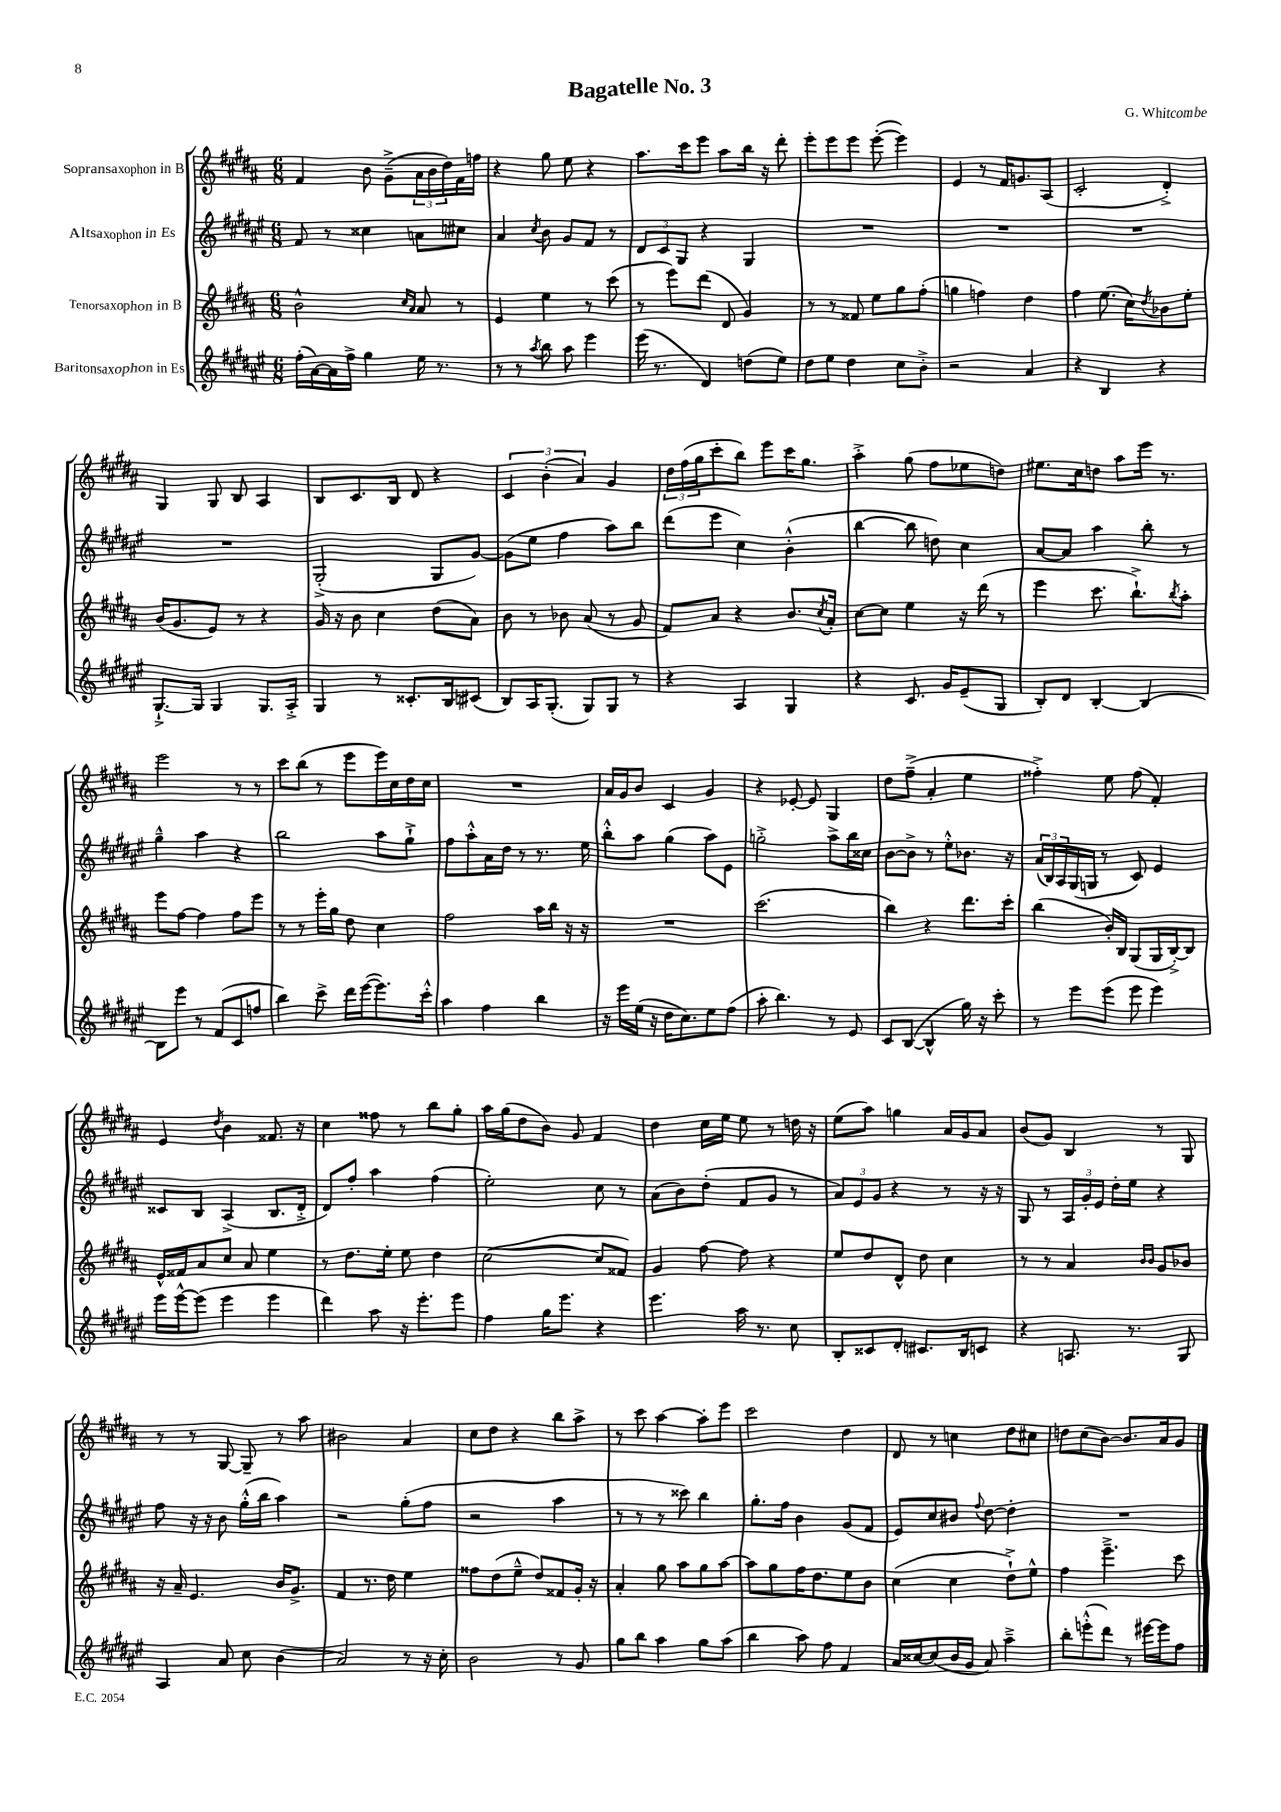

**kern	**kern	**kern	**kern
*part4	*part3	*part2	*part1
*staff4	*staff3	*staff2	*staff1
*I"Baritonsaxophon in Es	*I"Tenorsaxophon in B	*I"Altsaxophon in Es	*I"Sopransaxophon in B
*clefG2	*clefG2	*clefG2	*clefG2
*k[f#c#g#d#a#e#]	*k[f#c#g#d#a#]	*k[f#c#g#d#a#e#]	*k[f#c#g#d#a#]
*M6/8	*M6/8	*M6/8	*M6/8
=1	=1	=1	=1
(16ff#'\LL	2b^^\	8f#/	4f#/
[16a#\)	.	.	.
16a#\]	.	8r	.
16ff#^\JJ	.	.	.
4gg#\	.	4cc##X\	8b\
.	.	.	(8g#~^\L
.	16qqcc#/LL	.	.
.	16qqa#/JJ	.	.
16ee#\	8a#/	8an\L	24a#\L
.	.	.	24b\
8.r	.	.	.
.	.	.	24dd#\)
.	8r	8cc#X\J	16f#\
.	.	.	16ffn\JJ
=2	=2	=2	=2
8r	4e/	4a#/	4r
8r	.	.	.
8qaa#/	.	8qcc#/	.
8bb\	4ee\	8b\	8gg#\
8aa#\	.	8g#/L	8ee\
4eee#\	8r	8f#/J	4r
.	(8ccc#\	8r	.
=3	=3	=3	=3
(16eee#\	8r	12d#/L	8.aa#\L
8.r	.	.	.
.	.	12c#/	.
.	8eee\L)	.	.
.	.	12G#/J	.
.	.	.	16ccc#\k
4d#/)	(8ddd#\J	4r	8eee\J
.	8d#/	.	8aa#\L
(8ddn\L	4g#/)	4G#/	16bb\Jk
.	.	.	16r
8ee#\J)	.	.	8ddd#'\
=4	=4	=4	=4
8dd#\L	8r	2.r	8eee'\L
8ee#\J	8r	.	8eee\
4dd#\	8f##X/	.	8eee\J
.	8ee\L	.	([8eee'\
8cc#\L	8gg#\	.	4eee\])
8b'^\J	(8ff#'\J	.	.
=5	=5	=5	=5
2r	4ggn\	2.r	4e/
.	4ffn\)	.	8r
.	.	.	16f#/KL
.	.	.	8.gn/
4a#/	4dd#\	.	.
.	.	.	(8A#/J
=6	=6	=6	=6
4r	4ff#\	2.r	2c#'/
4B/	(8.ee\	.	.
.	16cc#\KL)	.	.
.	8qdd#/	.	.
4r	8b-X\	.	4d#'^/)
.	8ee'\J	.	.
!!LO:LB:g=z
=7	=7	=7	=7
[8.G#`^/L	(16b/KL	2.r	4G#/
.	8.g#/	.	.
16G#/Jk]	.	.	.
4G#/	8e/J)	.	8G#/
.	8r	.	8B/
8.G#/L	4r	.	4A#/
16A#'^/Jk	.	.	.
=8	=8	=8	=8
4G#/	16g#/	(2G#'^/	8B/L
.	16r	.	.
.	8b\	.	8.c#/
8r	4cc#\	.	.
.	.	.	16B/Jk
8.c##X'/L	.	.	8d#/
.	(8dd#\L	8G#/L	4r
16B/k	.	.	.
(8c#X/J	8a#\J)	[8g#/J)	.
=9	=9	=9	=9
8B/L)	8b\	(8g#\L]	6c#/
16A#/K	8r	8ee#\J	.
.	.	.	(6b'\
(8.G#'/J	.	.	.
.	8b-X\	4ff#\	.
.	.	.	6a#/)
8G#/L)	(8a#/	.	.
8G#/J	8r	8aa#\L)	4g#/
8r	8g#/	8bb\J	.
=10	=10	=10	=10
4r	8f#/L)	(8ddd#\L	24dd#\LL
.	.	.	(24ff#\
.	.	.	24gg#\J
.	8a#/J	8eee#\J	8ccc#'\
4A#/	4r	4cc#\)	8bb\J)
.	.	.	8eee\L
4G#/	8.b/L	(4b'^^\	16ccc#\K
.	.	.	8.gg#\J
.	8qcc#/	.	.
.	16a#'/Jk	.	.
=11	=11	=11	=11
4r	[8cc#\L	[4bb\	4aa#'^\
.	8cc#\J]	.	.
8.c#/	4ee\	8bb\]	(8gg#\
.	.	8ddn\)	8ff#\L
16g#/KL	.	.	.
(8e#~/	16r	4cc#\	8ee-X\
.	(16ddd#\	.	.
8G#/J	8r	.	8ddn\J)
=12	=12	=12	=12
8B'/L)	4eee\	[8a#/L	8.ee#X\L
8d#/J	.	8a#/J]	.
.	.	.	16cc#\k
[4B'/	8.ccc#\	4aa#\	8ddn\J
.	.	.	8aa#\L
.	8.bb`^\L)	.	.
4B/_	.	8bb'\	16eee\Jk
.	.	.	8.r
.	8qbb/	.	.
.	8aa#'\J	8r	.
!!LO:LB:g=z
=13	=13	=13	=13
8B\L]	8eee\L	4gg#~^^\	2eee\
8eee#\J	[8ff#\J	.	.
8r	4ff#\]	4aa#\	.
(8f#/L	.	.	.
8c#/	8ff#\L	4r	8r
8ffn/J	8eee\J	.	8r
=14	=14	=14	=14
4bb\)	8r	2bb\	8ccc#\L
.	8r	.	(8bb\J
8ccc#^\	16eee'\LL	.	8r
.	16gg#\JJ	.	.
16ddd#\LL	8dd#\	.	8eee\L
([16eee#\J	.	.	.
8.eee#\])	4cc#\	8aa#\L	16eee\L)
.	.	.	16cc#\
.	.	8gg#`^\J	16dd#\
16ccc#'^^\Jk	.	.	16cc#\JJ
=15	=15	=15	=15
4aa#\	2ff#\	8ff#\L	2.r
.	.	8aa#'^^\	.
4ff#\	.	16a#\L	.
.	.	16dd#\JJ	.
.	.	8r	.
4bb\	16aa#\LL	8.r	.
.	16bb\JJ	.	.
.	16r	.	.
.	16r	16ee#\	.
=16	=16	=16	=16
16r	2.r	8bb'^^\L	16a#/LL
16eee#\LL	.	.	16g#/J
(16ee#\JJ	.	8aa#\J	8b/J
16r	.	.	.
16dd#\KL	.	(4gg#\	4c#/
8.cc#\)	.	.	.
8ee#\	.	8aa#\L)	4g#/
(8ff#\J	.	8e#\J	.
=17	=17	=17	=17
8aa#'\	(2.ccc#\	2ggn'^\	4r
4.bb\)	.	.	.
.	.	.	[8e-X'/
.	.	.	8e-/]
8r	.	8aa#^\L	4G#/
8e#/	.	16bb\L	.
.	.	16cc##X\JJ	.
=18	=18	=18	=18
8c#/L	4bb\)	[8b\L	8dd#\L
([8B/J	.	8b^\J]	(8ff#~^\J
4B^^/]	4r	8r	4a#'/
.	.	8ee#'^^\L	.
16gg#\)	8.ddd#\L	8.b-X\J	4ee\
16r	.	.	.
8ccc#'\	.	.	.
.	16ccc#'\Jk	16r	.
=19	=19	=19	=19
8r	(4bb\	(24a#/LL	4ff##X'^\)
.	.	24B/)	.
.	.	24A#/	.
8eee#\L	.	(16G#/	.
.	.	16Gn/JJ	.
(8eee#\J	16b'/LL)	8r	8ee\
.	16B/JJ	.	.
8eee#\	(8G#/L	8c#/)	(8ff##\
4eee#\)	16G#/L	4e#/	4f#'/)
.	[16B'^/J)	.	.
.	8B/J]	.	.
!!LO:LB:g=z
=20	=20	=20	=20
16eee#\LL	16e^^/LL	8c##X/L	4e/
[16eee#^^\J	16f##X/J	.	.
(8eee#\J]	8a#/	8B/J	.
.	.	.	8qdd#/
4eee#\	8cc#/J	(4A#^/	4b\
.	8a#/	.	.
4eee#\	4ee\	8.B/L	8.f##X/
.	.	16d#'^/Jk	16r
=21	=21	=21	=21
4ddd#\)	8r	8d#/L)	4cc#\
.	8.dd#\L	8ff#'/J	.
8aa#\	.	4aa#\	8ff##X\
.	16ee'\Jk	.	.
16r	8ee\	.	8r
8.eee#'\L	.	.	.
.	4dd#\	(4ff#\	8bb\L
8eee#\J	.	.	8gg#'\J
=22	=22	=22	=22
4ff#\	([2cc#\	2ee#'\)	16aa#\LL
.	.	.	(16gg#\J
.	.	.	8dd#\
16gg#\KL	.	.	8b\J)
8.eee#\J	.	.	.
.	.	.	8g#/
4r	8cc#/L]	8cc#\	4f#/
.	8f##X/J)	8r	.
=23	=23	=23	=23
4.eee#\	4g#/	(8a#\L	4dd#\
.	.	8b\)	.
.	[8ff#\	(8dd#'\J	16cc#\LL
.	.	.	16ee\JJ
16aa#\	8ff#\]	8f#/L	8ee\
8.r	.	.	.
.	4r	8g#/J	8r
8cc#\	.	8r	16ddn\
.	.	.	16r
=24	=24	=24	=24
8B'/L	8ee/L	12a#/L)	(8ee\L
.	.	12e#/	.
8c##X/	8dd#/	.	8aa#\J)
.	.	12g#/J	.
8d#'/J	8d#^^/J	4r	4ggn\
8.c#X/L	8dd#\	.	.
.	4cc#\	8r	16a#/LL
16B/k	.	.	16g#/J
8cn/J	.	16r	8a#/J
.	.	16r	.
=25	=25	=25	=25
4r	8r	8G#/	(8b/L
.	8r	8r	8g#/J)
8.An/	4a#/	24A#/LL	4B/
.	.	24g#'/	.
.	.	24e#/JJ	.
.	.	16dd#'\LL	.
8.r	.	16ee#\JJ	.
.	16qqb/LL	.	.
.	16qqb/JJ	.	.
.	8g#/L	4r	8r
8G#/	8b-X/J	.	8G#/
!!LO:LB:g=z
=26	=26	=26	=26
4A#/	16r	8ff#\	8r
.	16a#~/	.	.
.	4.e/	16r	8r
.	.	16r	.
8a#/	.	8b\	[8G#/
8cc#\	.	(16gg#'^^\LL	8G#~/]
.	.	16bb\JJ	.
(4b\	16b/KL	4aa#\)	8r
.	8.g#^/J	.	.
.	.	.	8aa#\
=27	=27	=27	=27
2a#/)	4f#/	2r	2b#X\
.	8.r	.	.
.	16dd#\	.	.
8r	4ee\	(8gg#'\L	4a#/
16r	.	8ff#\J	.
16cc#'\	.	.	.
=28	=28	=28	=28
2b\	8ff##X\L	2r	8cc#\L
.	(8dd#\	.	8dd#\J
.	8ee~^^\J	.	4r
.	8dd#/L)	.	.
8r	8f##X/	4aa#\	8bb\L
8g#/	16g#'/Jk	.	8aa#^\J
.	16r	.	.
=29	=29	=29	=29
8gg#\L	4a#'/	8r	8r
8bb\J	.	8r	8ccc#\
4aa#\	8gg#\	8r	[4aa#\
.	8aa#\L	8ccc##X\)	.
8gg#\L	8gg#\	4bb\	8aa#'\L]
(8aa#\J	[8aa#\J	.	8eee\J
=30	=30	=30	=30
4bb\	8aa#\L]	8.gg#'\L	2ccc#\
.	8gg#\	.	.
.	.	16ff#\Jk	.
8aa#\)	16ff#\K	4b\	.
.	8.dd#\	.	.
8ff#\	.	.	.
4f#/	8ee\	(8g#/L	4dd#\
.	8b\J	8f#/J	.
=31	=31	=31	=31
16a#/LL	(4cc#\	8e#/L)	8d#/
[16cc##X/J	.	.	.
(8cc##/]	.	8cc#/	8r
16b/L	4cc#\	8b#X/J	4ccn\
16g#/JJ	.	.	.
.	.	8qqff#/	.
8a#/)	.	[8dd#\	.
4aa#~^\	8dd#`^\L)	4dd#'\]	8dd#\L
.	8ee^^\J	.	8cc#X\J
=32	=32	=32	=32
8bb'\L	4ff#\	2.r	8ddn\L
(8eeen'^^\	.	.	(8cc#\
8ddd#\J)	4.eee~^\	.	[8b\J)
8r	.	.	8.b/L]
[16eee#X\LL	.	.	.
16eee#\J]	.	.	16a#/k
8ff#\J	8ccc#\	.	8g#/J
==	==	==	==
*-	*-	*-	*-
